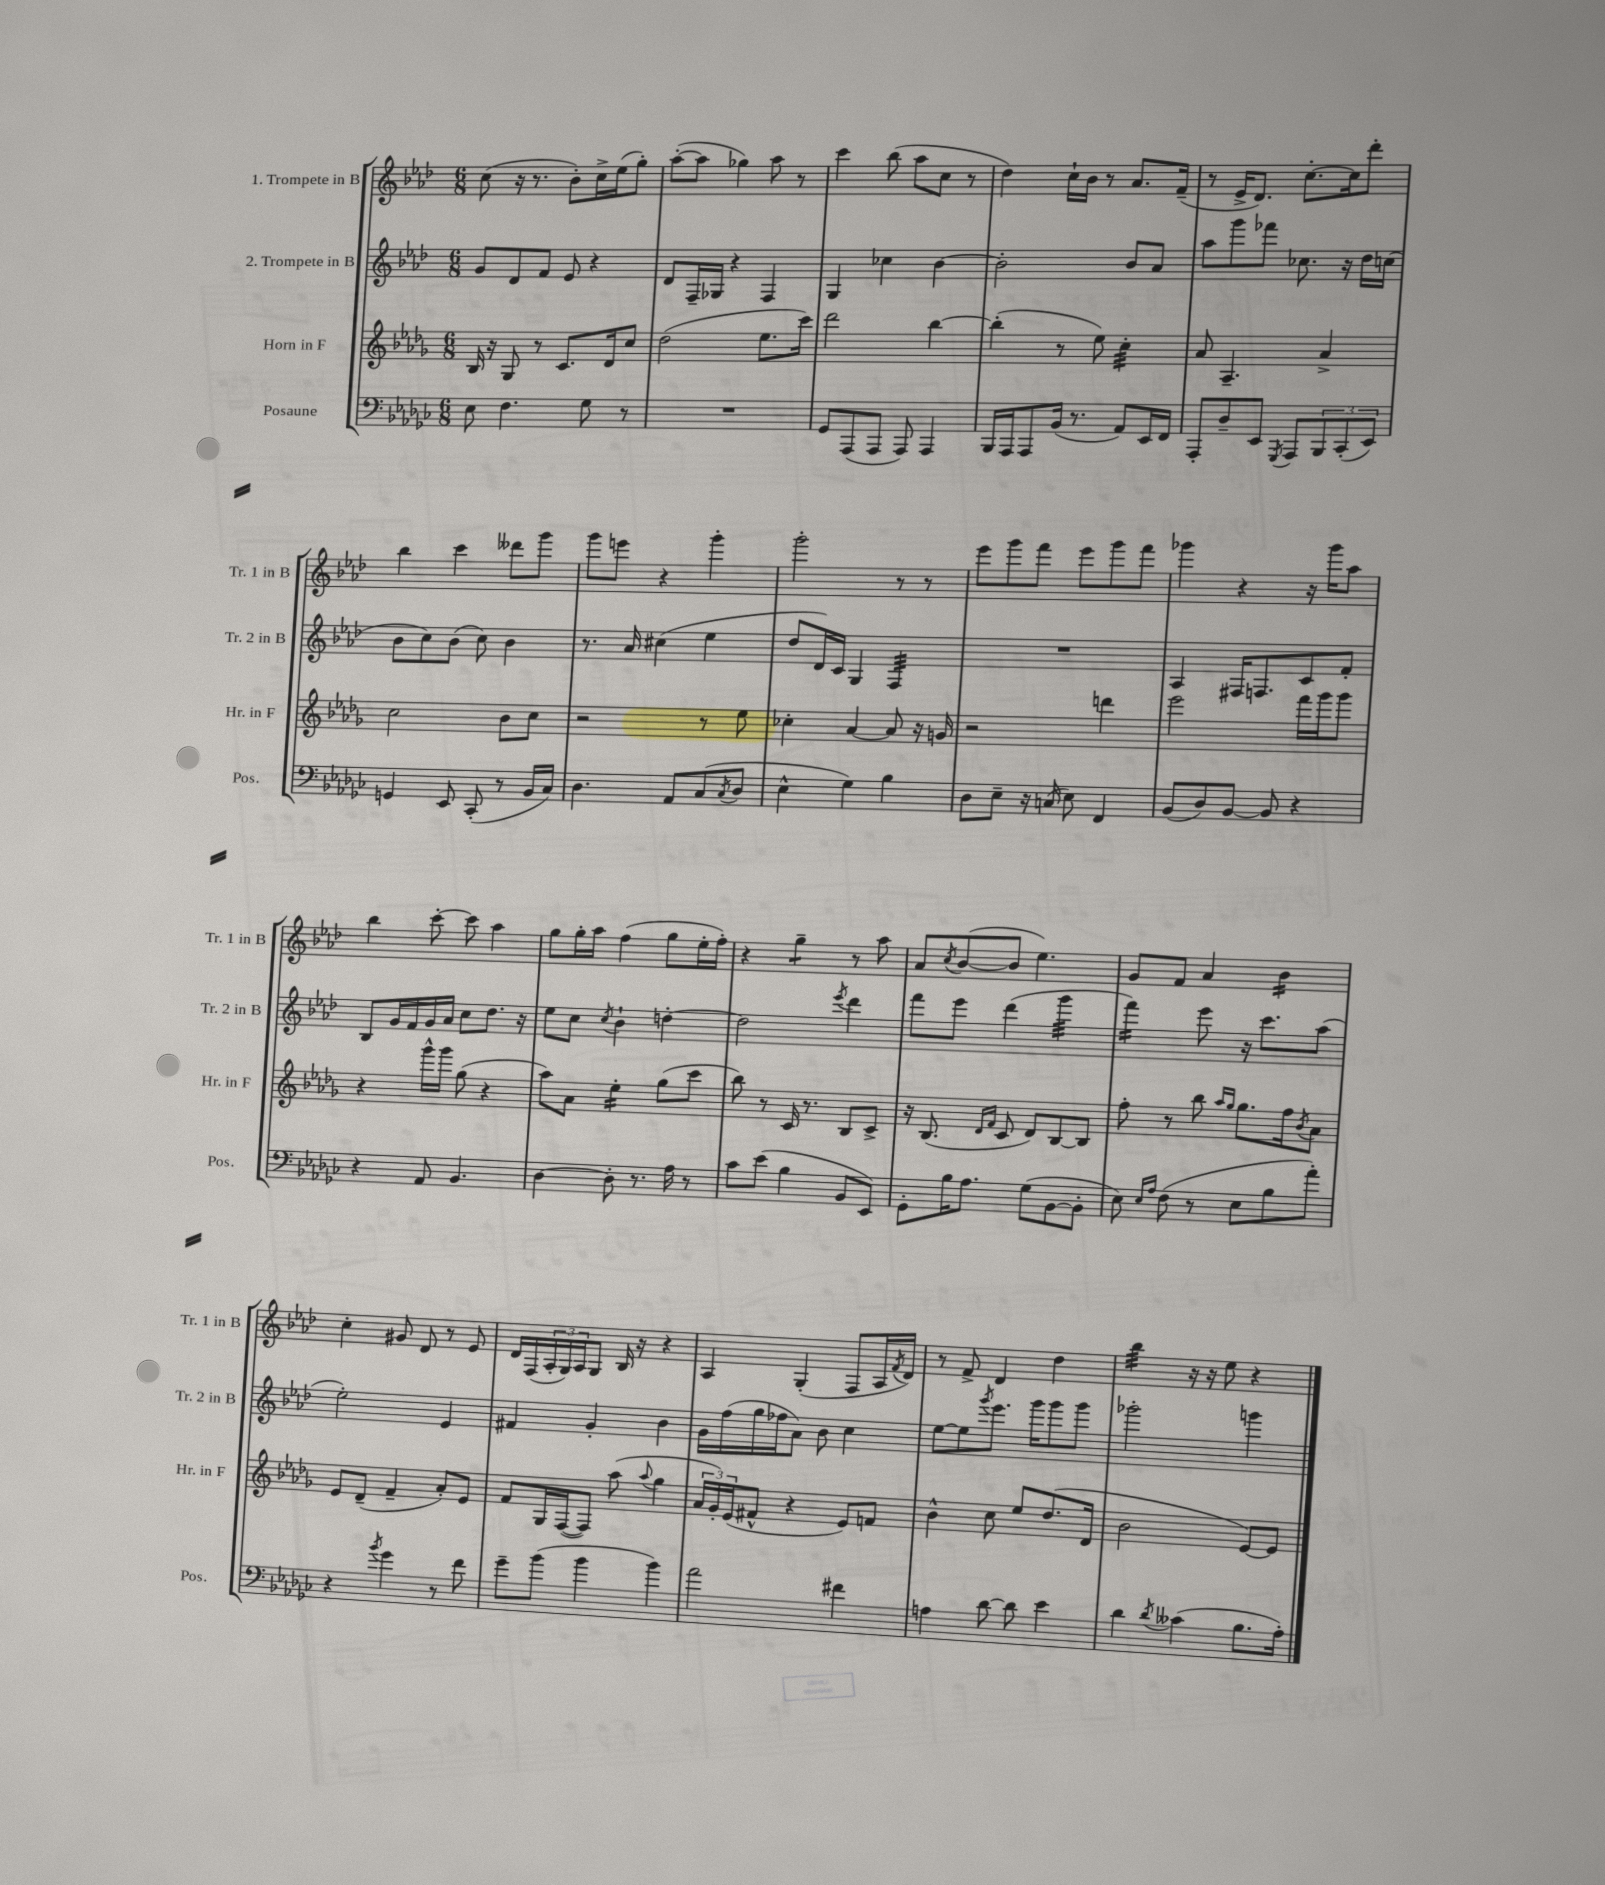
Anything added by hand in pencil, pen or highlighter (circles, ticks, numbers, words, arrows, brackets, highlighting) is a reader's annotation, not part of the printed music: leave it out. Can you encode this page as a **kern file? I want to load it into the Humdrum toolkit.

**kern	**kern	**kern	**kern
*staff4	*staff3	*staff2	*staff1
*clefF4	*clefG2	*clefG2	*clefG2
*k[b-e-a-d-g-c-]	*k[b-e-a-d-g-]	*k[b-e-a-d-]	*k[b-e-a-d-]
*M6/8	*M6/8	*M6/8	*M6/8
8E-\	16B-/	8g/L	(8cc\
.	16r	.	.
4.F\	8G-/	8d-/	16r
.	.	.	8.r
.	8r	8f/J	.
.	8.c/L	8e-/	8b-'\L)
8G-\	.	4r	16cc^\L
.	16d-/k	.	(16ee-\J
8r	8cc/J	.	8gg'\J)
=	=	=	=
2.r	(2dd-\	8d-/L	([8aa-'\L
.	.	16F~/L	8aa-\]J
.	.	16G-/JJ	.
.	.	4r	4gg-\)
.	8.ee-\L	4F/	8aa-\
.	.	.	8r
.	16ccc\Jk)	.	.
=	=	=	=
8GG-/L	2ddd-\	4G/	4ccc\
(8AAA-/	.	.	.
8AAA-/J	.	4cc-\	(8bb-\
8AAA-/)	.	.	8aa-\L
4AAA-/	[4bb-\	[4b-\	8cc\J
.	.	.	8r
=	=	=	=
16BBB-/LL	(4bb-'\]	2b-'\]	4dd-\)
16AAA-/J	.	.	.
8AAA-/	.	.	.
(16BB-/Jk	8r	.	16cc`\LL
8.r	.	.	16b-\JJ
.	8ee-\)	.	8r
8AA-/L)	4cc'\	8b-/L	8.a-/L
16EE-/L	.	8a-/J	.
16FF/JJ	.	.	(16f~/Jk
=	=	=	=
8AAA-'/L	8a-/	8aa-\L	8r
8D-~/	4.A-~/	8ggg\	16e-^/LK
.	.	.	8.d-/J)
8EE-/J	.	8fff-\J	.
8qGGG-/	.	.	.
8AAA-/L	.	8.cc-\	[8.cc'\L
12BBB-/	4a-^/	.	.
.	.	16r	16cc\]k
(12CC-'/	.	.	.
.	.	16dd-\LL	8ddd-'\J
12EE-/J)	.	.	.
.	.	(16cc\JJ	.
=	=	=	=
4GG/	2cc\	8b-\L	4bb-\
.	.	8cc\)	.
8EE-/	.	(8b-\J	4ccc\
(8CC-'/	.	8cc\)	.
8r	8b-\L	4b-\	8ddd--\L
16BB-/LL	8cc\J	.	8ggg\J
16C-/JJ)	.	.	.
=	=	=	=
4.D-\	2r	8.r	8ggg\L
.	.	.	8eee\J
.	.	16a-/	.
.	.	(4cc#\	4r
8AA-/L	.	.	.
(8C-/	8r	4ee-\	4ggg'\
8qC-/	.	.	.
8D-/J	8ee-\	.	.
=	=	=	=
4E-^^\	4cc-'\	8dd-/L	2ggg'\
.	.	16d-/L)	.
.	.	16c/JJ	.
4G-\)	[4a-/	4G/	.
4B-\	8a-/]	4F/	8r
.	16r	.	8r
.	16g/	.	.
=	=	=	=
8D-\L	2r	2.r	8eee-\L
8E-~\J	.	.	8ggg\
16r	.	.	8fff\J
(16C/	.	.	.
8E-\)	.	.	8eee-\L
4FF/	4ddd\	.	8ggg\
.	.	.	8fff\J
=	=	=	=
(8BB-/L	2eee-\	4A-/	4ggg-\
8D-/)	.	.	.
[8BB-/J	.	16F#/LK	4r
.	.	8.F/	.
8BB-/]	.	.	.
4r	16fff\LL	8c/	16r
.	16ggg-\J	.	16ggg-\LK
.	8ggg-\J	8f'/J	8aa-\J
=	=	=	=
4r	4r	8B-/L	4bb-\
.	.	16g/L	.
.	.	16f/	.
8AA-/	16ggg-^^\LL	16g/	[8ccc'\
.	16ggg-\JJ	16a-/JJ	.
4.BB-/	(8gg-\	8cc\L	8ccc\]
.	4r	8.dd-\J	4aa-\
.	.	16r	.
=	=	=	=
[4D-\	8aa-\L)	8ee-\L	8gg\L
.	8a-\J	8cc\J	16gg'\L
.	.	.	16aa-\JJ
.	.	8qcc/	.
8D-'\]	4ee-'\	4b-`\	(4ff\
8.r	.	.	.
.	(8gg-\L	[4dd'\	8gg\L
16A-\	.	.	.
8r	8ccc\J	.	16ee-'\L
.	.	.	16ff'\JJ)
=	=	=	=
8c-\L	8bb-\)	2dd\]	4r
(8e-\J	8r	.	.
4B-\	16c/	.	4gg~\
.	8.r	.	.
.	.	8qeee-/	.
8BB-/L	8B-/L	4ddd-\	8r
8EE-/J)	8c^/J	.	8aa-\
=	=	=	=
8GG-'\L	16r	8fff\L	8a-/L
.	(8.B-/	.	.
.	.	.	8qcc/
16B-\K	.	8eee-\J	([8b-/
8.A-\J	.	.	.
.	16qqd-/LL	.	.
.	16qqf/JJ	.	.
.	8c/	(4ddd-\	8b-/]J
(8G-\L	8d-/L)	.	4.ee-\)
[8BB-\	[8B-/	4ggg\	.
8BB-'\]J	8B-/]J	.	.
=	=	=	=
8E-\)	8ff'\	4fff\)	8g/L
16qqE-/LL	.	.	.
16qqA-/JJ	.	.	.
(8F\	8r	.	8f/J
8r	8bb-\	8eee-\	4a-/
.	16qqaa-/LL	.	.
.	16qqgg-/JJ	.	.
8E-\L	8.gg-\L	16r	.
.	.	8.ccc\L	.
8B-\	.	.	4b-\
.	16ff\k	.	.
.	8qb-/	.	.
8a-'\J)	8a-\J	(8aa-\J	.
=	=	=	=
4r	8e-/L	2ee-'\)	4cc'\
.	(8d-~/J	.	.
8qb-/	.	.	.
4g-\	4f~/	.	8g#/
.	.	.	8d-/
8r	8a-'/L)	4e-/	8r
8f\	8e-/J	.	8e-/
=	=	=	=
8g-~\L	8f/L	4f#/	16d-/LL
.	.	.	(16F/
(8b-\J	16G-/L	.	24A-'/
.	.	.	24G/)
.	([16F/J	.	.
.	.	.	24A-/J
4b-\	8F/]J)	4g'/	8G/J
.	(8aa-\	.	16B-/
.	.	.	16r
.	8qqaa-/	.	.
4b-\)	4gg-\	4b-\	4r
=	=	=	=
2a-\	24a-/LL	16g\LL	4A-/
.	24g-'/)	.	.
.	.	(16ff\	.
.	(24e-/J	.	.
.	8f#^^/J	16gg\	.
.	.	16ff-\J	.
.	4r	8a-\J)	(4G'/
.	.	8b-\	.
4f#\	8e-/L)	4cc\	8F/L
.	8f/J	.	16A-/L
.	.	.	8qf/
.	.	.	16d-/JJ)
=	=	=	=
4A\	4b-^^\	[8ee-\L	8r
.	.	8ee-\]	8f^/
.	.	8qggg/	.
[8d-\	8cc\	8.eee-\J	4d-/
8d-\]	8ee-/L	.	.
.	.	16ggg\LK	.
4e-\	(8.dd-/	8ggg\	4dd-\
.	.	8ggg\J	.
.	16d-/Jk	.	.
=	=	=	=
4d-\	2b-\	2ggg-'\	4bb-\
8qd-/	.	.	.
(4c--\	.	.	16r
.	.	.	16r
.	.	.	8ee-\
8.B-\L	[8e-/L)	4ggg\	4r
.	8e-/]J	.	.
16A-'\Jk)	.	.	.
==	==	==	==
*-	*-	*-	*-
